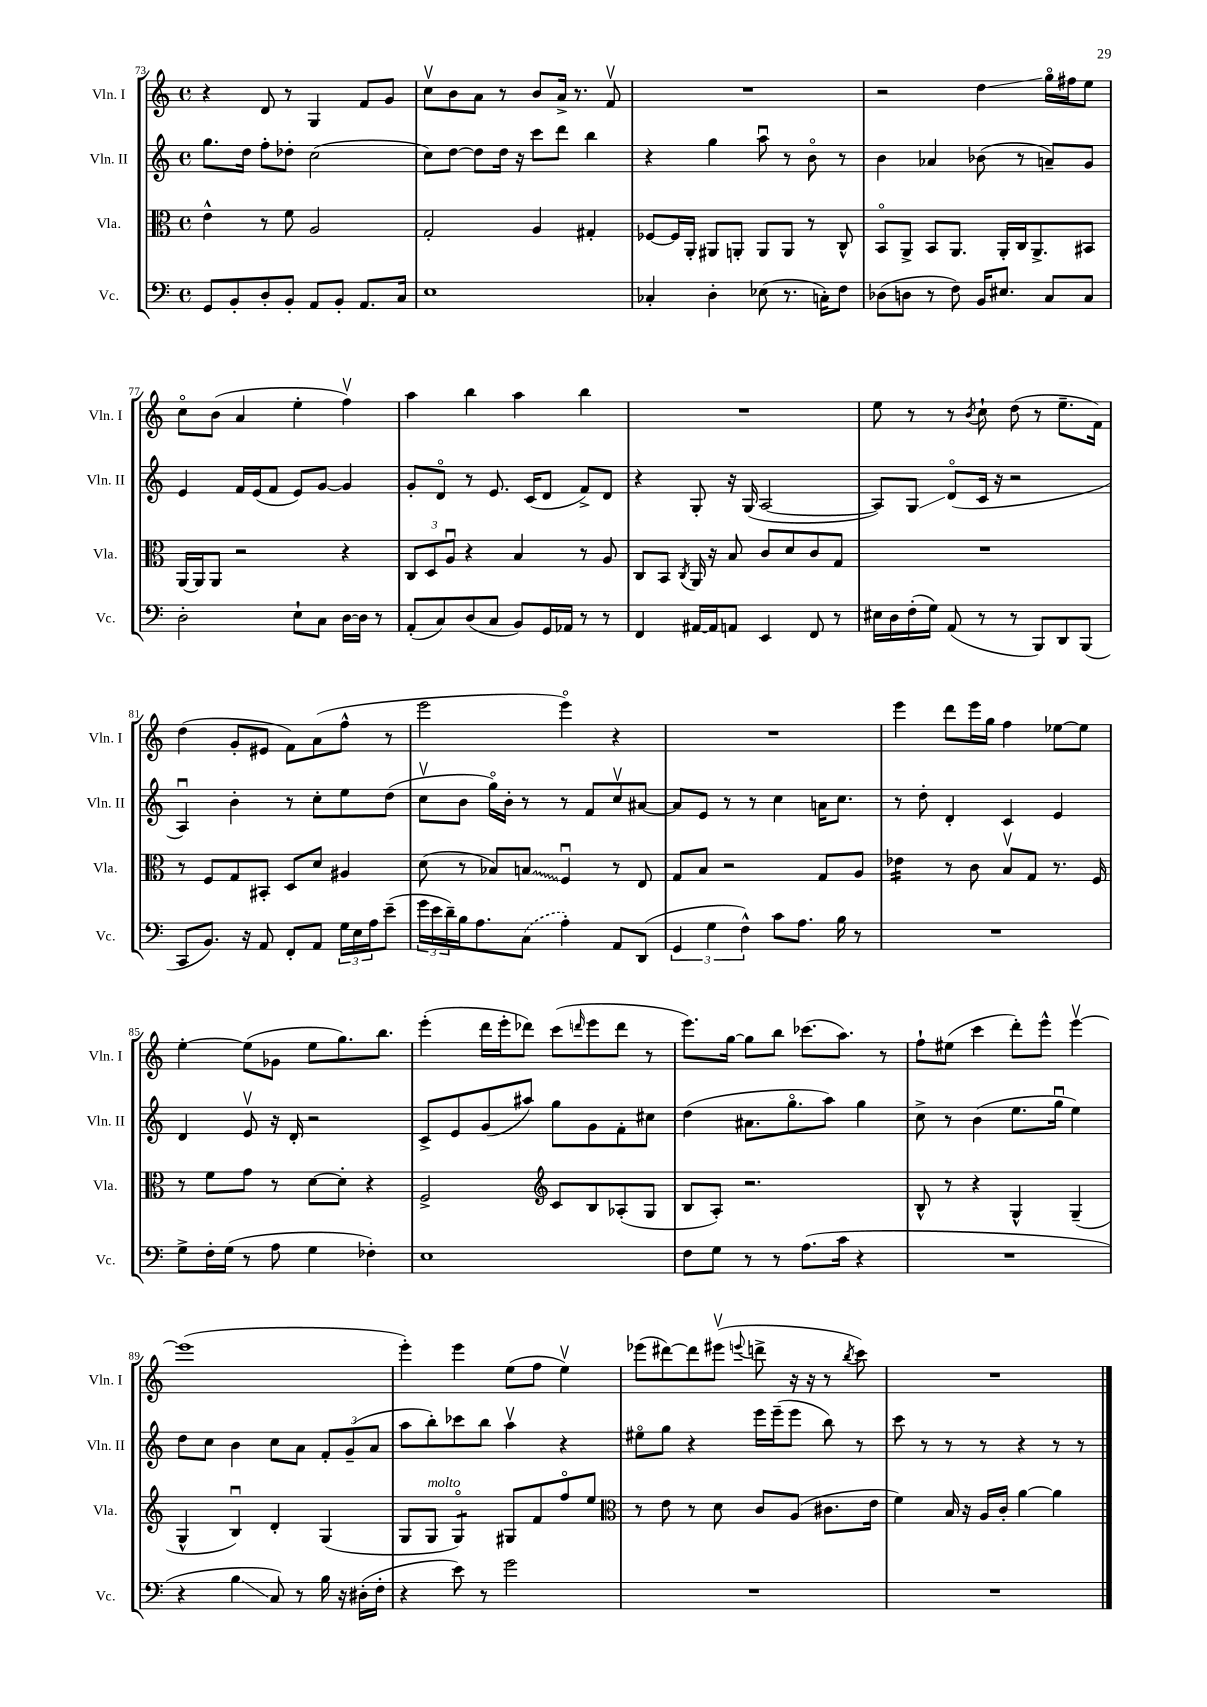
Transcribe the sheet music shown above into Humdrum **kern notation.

**kern	**kern	**kern	**kern
*staff4	*staff3	*staff2	*staff1
*clefF4	*clefC3	*clefG2	*clefG2
*k[]	*k[]	*k[]	*k[]
*M4/4	*M4/4	*M4/4	*M4/4
*met(c)	*met(c)	*met(c)	*met(c)
8GG	4e^^	8.gg	4r
8BB'	.	.	.
.	.	16dd	.
8D'	8r	8ff'	8d
8BB'	8f	8dd-'	8r
8AA	2A	(2cc	4G
8BB'	.	.	.
8.AA	.	.	8f
.	.	.	8g
16C	.	.	.
=	=	=	=
1E	2G'	8cc)	8ccv
.	.	[8dd	8b
.	.	8dd]	8a
.	.	16dd	8r
.	.	16r	.
.	4A	8ccc	8b
.	.	8ddd	16a^
.	.	.	8.r
.	4G#'	4bb	.
.	.	.	8fv
=	=	=	=
4C-'	[8F-	4r	1r
.	16F-]	.	.
.	16AA'	.	.
4D'	8AA#	4gg	.
.	8AA'	.	.
(8E-	8AA	8aau	.
8.r	8AA	8r	.
.	8r	8bo	.
16C')	.	.	.
8F	8C^^	8r	.
=	=	=	=
(8D-	8BBo	4b	2r
8D	8AA^	.	.
8r	8BB	4a-	.
8F)	8.AA	.	.
16BB	.	(8b-	4dd
8.E#	16AA'	.	.
.	16C	8r	.
.	8.AA^	.	.
8C	.	8a~)	16ggo
.	.	.	16ff#
8C	8BB#	8g	8ee
=	=	=	=
2D'	[16AA	4e	8cco
.	16AA]	.	.
.	8AA	.	(8b
.	2r	16f	4a
.	.	(16e	.
.	.	8f	.
8E`	.	8e)	4ee'
8C	.	[8g	.
[16D	4r	4g]	4ffv)
16D]	.	.	.
8r	.	.	.
=	=	=	=
(8AA'	12C	8g'	4aa
.	12D	.	.
8C)	.	8do	.
.	12Au	.	.
(8D	4r	8r	4bb
8C	.	8.e	.
8BB)	4B	.	4aa
.	.	(16c	.
16GG	.	8d	.
16AA-	.	.	.
8r	8r	8f^)	4bb
8r	8A	8d	.
=	=	=	=
4FF	8C	4r	1r
.	8BB	.	.
.	8qC	.	.
[16AA#	16AA	8G'	.
16AA#]	16r	.	.
8AA	8B	16r	.
.	.	(16G	.
4EE	8c	[2A	.
.	8d	.	.
8FF	8c	.	.
8r	8G	.	.
=	=	=	=
16E#	1r	8A])	8ee
16D	.	.	.
(16F'	.	8G	8r
16G)	.	.	.
(8AA	.	(8do	8r
.	.	.	8qb
8r	.	16c	8cc`
.	.	16r	.
8r	.	2r	(8dd
8BBB)	.	.	8r
8DD	.	.	8.ee~
(8BBB	.	.	.
.	.	.	16f)
=	=	=	=
8CC	8r	4Au)	(4dd
8.BB)	8F	.	.
.	8G	4b'	8g'
16r	.	.	.
8AA	8BB#'	.	8e#
8FF'	8D	8r	8f)
8AA	8d	8cc'	(8a
24G	4A#	8ee	8ff^^
24E	.	.	.
24A	.	.	.
(8e~	.	(8dd	8r
=	=	=	=
24g	(8d	8ccv	2eee
24e	.	.	.
24d~)	.	.	.
16B	8r	8b	.
8.A	.	.	.
.	8B-)	16ggo)	.
.	.	16b'	.
(8C	8B	8r	.
4A')	4Fu	8r	4eeeo)
.	.	8f	.
8AA	8r	8ccv	4r
(8DD	8E	[8a#	.
=	=	=	=
6GG	8G	8a#]	1r
.	8B	8e	.
6G	.	.	.
.	2r	8r	.
6F^^)	.	.	.
.	.	8r	.
8c	.	4cc	.
8.A	.	.	.
.	8G	16a	.
16B	.	8.cc	.
8r	8A	.	.
=	=	=	=
1r	4e-	8r	4eee
.	.	8dd'	.
.	8r	4d'	8ddd
.	8c	.	16eee
.	.	.	16gg
.	8Bv	4c	4ff
.	8G	.	.
.	8.r	4e	[8ee-
.	.	.	8ee-]
.	16F	.	.
=	=	=	=
8G^	8r	4d	[4ee'
16F'	8f	.	.
(16G	.	.	.
8r	8g	8ev	(8ee]
8A	8r	16r	8g-
.	.	16d'	.
4G	[8d	2r	8ee
.	8d']	.	8.gg)
4F-')	4r	.	.
.	.	.	8.bb
=	=	=	=
1E	2F^	8c^	(4eee'
.	.	8e	.
.	.	(8g	16ddd
.	.	.	16eee'
.	.	8aa#)	8ddd-)
*	*clefG2	*	*
.	8c	8gg	(8ccc
.	.	.	16qqddd
.	8B	8g	8eee
.	(8A-'	8f'	8ddd
.	8G	8cc#	8r
=	=	=	=
8F	8B	(4dd	8.eee)
8G	8A')	.	.
.	.	.	[16gg
8r	2.r	8.a#	8gg]
8r	.	.	8bb
.	.	8.ggo	.
(8.A	.	.	(8.ccc-
.	.	8aa)	.
16c	.	.	8.aa)
4r	.	4gg	.
.	.	.	8r
=	=	=	=
1r	8B^^	8cc^	8ff`
.	8r	8r	(8ee#
.	4r	(4b	4ccc
.	4G^^	8.ee	8ddd')
.	.	.	8eee^^
.	.	16ggu	.
.	(4G~	4ee)	[4eeev
=	=	=	=
4r	4G^^	8dd	(1eee]
.	.	8cc	.
4B	4Bu)	4b	.
8C)	4d'	8cc	.
8r	.	8a	.
16B	(4G	12f'	.
16r	.	.	.
.	.	(12g~	.
(16D#'	.	.	.
.	.	12a	.
16F'	.	.	.
=	=	=	=
4r	8G	8aa	4eee')
.	8G	8bb')	.
8e)	4Go)	8ccc-	4eee
8r	.	8bb	.
2g	8G#	4aav	(8ee
.	8f	.	8ff
.	8ffo	4r	4eev)
.	8ee	.	.
=	=	=	=
*	*clefC3	*	*
1r	8r	8ee#o	(8eee-
.	8e	8gg	[8ddd#)
.	8r	4r	8ddd#]
.	8d	.	(8eee#v
.	.	.	8qqeee
.	8c	16eee	8ddd^
.	.	(16eee~	.
.	(8A	8eee	16r
.	.	.	16r
.	8.c#	8bb)	8r
.	.	.	8qbb
.	.	8r	8ccc)
.	16e	.	.
=	=	=	=
1r	4f)	8ccc	1r
.	.	8r	.
.	16B	8r	.
.	16r	.	.
.	16A	8r	.
.	16c'	.	.
.	[4a	4r	.
.	4a]	8r	.
.	.	8r	.
==	==	==	==
*-	*-	*-	*-
